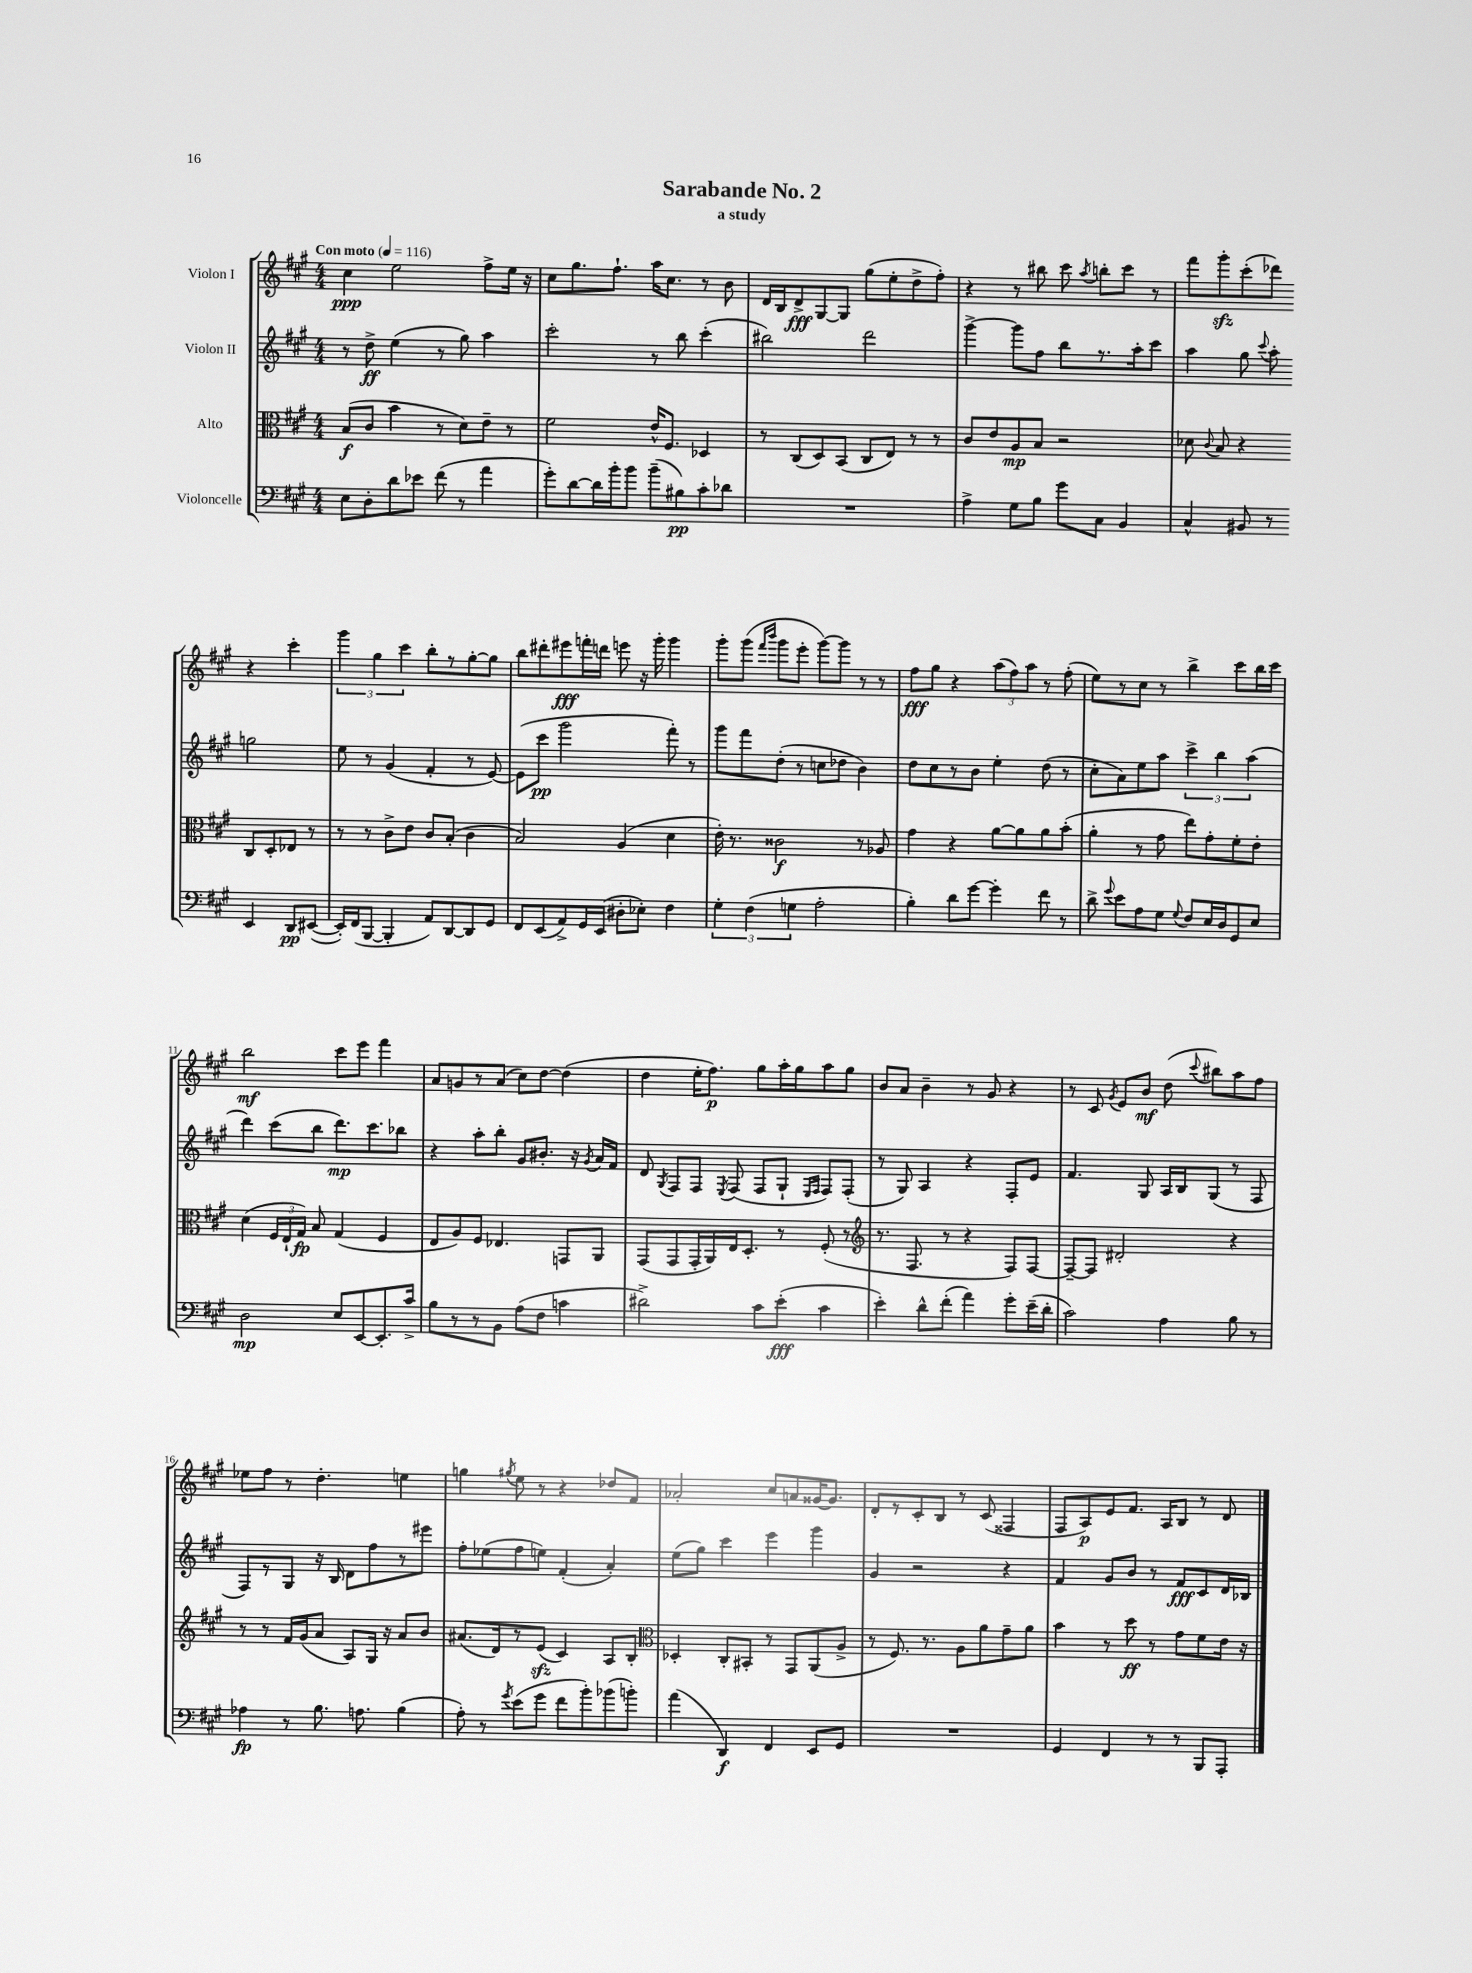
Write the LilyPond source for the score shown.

\header { title = "Sarabande No. 2" subtitle = "a study" }
<<
\new StaffGroup <<
\new Staff = "s0" \with { instrumentName = "Violon I" } {
    \clef treble \key a \major \numericTimeSignature \time 4/4 \tempo "Con moto" 4 = 116
    \autoBeamOff cis''4\ppp e''2 fis''8[-> e''16] r16 |
    cis''8[ gis''8. fis''8.]-! a''16[ cis''8.] r8 b'8 |
    d'16[ b16 d'8->\fff gis8~ gis8] gis''8[( e''8-. d''8-> fis''8]-.) |
    r4 r8 bis''8 cis'''8 \acciaccatura { a''8 } b''8[-. cis'''8] r8 |
    fis'''8[ gis'''8-.\sfz cis'''8-.( des'''8]) r4 cis'''4-. |
    \tuplet 3/2 { gis'''4 gis''4 cis'''4 } b''8[-. r8 gis''8~-. gis''8] |
    b''8[ dis'''8-. eis'''8\fff f'''16-. d'''16] e'''8 r16 gis'''16-. gis'''4 |
    gis'''8[-. gis'''8]( \grace { fis'''16[ b'''16] } gis'''8[ e'''8]-. gis'''8[~) gis'''8] r8 r8 |
    fis''8[\fff gis''8] r4 \tuplet 3/2 { a''8[( fis''8) a''8] } r8 fis''8-.( |
    e''8[) r8 cis''8] r8 b''4-> cis'''8[ b''16 cis'''16] |
    b''2\mf cis'''8[ e'''8] fis'''4 |
    a'8[ g'8 r8 a'8]( cis''8[) d''8]~ d''4( |
    d''4 e''16[-. fis''8.]\p) gis''8[ a''16-. gis''16 a''8 gis''8] |
    b'8[ a'8] b'4-- r8 gis'8 r4 |
    r8 cis'8 \acciaccatura { gis'8 } e'8[ b'8]\mf d''8( \appoggiatura { cis'''8 } bis''8[) a''8 fis''8] |
    ees''8[ fis''8] r8 d''4.-. e''4 |
    g''4 \acciaccatura { gis''8 } e''8 r8 r4 des''8[ fis'8] |
    aes'2-. cis''8[ a'8 gisis'16~ gisis'8.] |
    d'8[-. r8 cis'8-. b8] r8 cis'8( fisis4 |
    fis8[ a8\p) e'8 fis'8.] a16[ b8] r8 d'8 \bar "|." |
}
\new Staff = "s1" \with { instrumentName = "Violon II" } {
    \clef treble \key a \major \numericTimeSignature \time 4/4
    \autoBeamOff r8 d''8->\ff e''4( r8 gis''8) a''4 |
    cis'''2-. r8 b''8 cis'''4-.( |
    bis''2) d'''2 |
    gis'''4~-> gis'''8[ fis''8] b''8[ r8. a''16-. cis'''8] |
    a''4 gis''8 \appoggiatura { cis'''8 } a''8-. g''2 |
    e''8 r8 gis'4( fis'4-. r8 e'8~) |
    e'8[( cis'''8]\pp gis'''2 fis'''8-.) r8 |
    gis'''8[ fis'''8 d''8]-.( r8 c''8[ des''8] b'4) |
    d''8[ cis''8 r8 b'8] e''4-. d''8( r8 |
    cis''8[-. a'8) e''8 a''8] \tuplet 3/2 { cis'''4-> b''4 a''4( } |
    d'''4) cis'''8[( b''8] d'''8.[\mp) cis'''8. bes''8] |
    r4 a''8[-. b''8]-. gis'8[ bis'8.]-. r16 \acciaccatura { gis'8 } a'16[ fis'16] |
    d'8 \acciaccatura { gis8 } fis8[ fis8] \acciaccatura { e8 } fis8( fis8[ gis8]-! \grace { e16[ fis16] } fis8[) fis8]-.( |
    r8 gis8) a4 r4 fis8[-. e'8] |
    fis'4. gis8 a16[ b16 gis8]( r8 fis8 |
    fis8[) r8 gis8] r16 b16 d'8[ fis''8 r8 eis'''8] |
    fis''8[-. ees''8( fis''8 e''8]) fis'4-.( a'4-.) |
    e''8[( gis''8]) cis'''4 e'''4 gis'''4 |
    gis'4 r2 r4 |
    fis'4 gis'8[ b'8] r8 fis'8[\fff cis'8 d'16 bes16] \bar "|." |
}
\new Staff = "s2" \with { instrumentName = "Alto" } {
    \clef alto \key a \major \numericTimeSignature \time 4/4
    \autoBeamOff b8[\f( cis'8] b'4 r8 d'8[) e'8]-- r8 |
    fis'2 e'16[-^ fis8.] des4 |
    r8 cis8[( d8) b,8]( cis8[ e8]) r8 r8 |
    cis'8[ e'8 a8\mp b8] r2 |
    des'8 \appoggiatura { cis'8 } b8 r4 cis8[ d8-. ees8] r8 |
    r8 r8 cis'8[-> e'8] cis'8[ b8]-.( cis'4 |
    b2) a4( d'4 |
    e'16-.) r8. cisis'2\f r8 aes8 |
    gis'4 r4 a'8[~ a'8 a'8 b'8]-.( |
    a'4-. r8 gis'8 e''8[) gis'8-. fis'8-. e'8]-. |
    d'4( \tuplet 3/2 { fis16[ e16-! gis16]\fp) } b8 gis4( fis4 |
    e8[ a8) fis8] ees4. g,8[ a,8] |
    gis,8[( gis,8 gis,16-. a,16) e16 d8.]-. r8 fis8-.( r8 |
    \clef treble r8. fis8. r8 r4 fis8[) fis8]~ |
    fis8[~-- fis8] dis'2-. r4 |
    r8 r8 fis'16[ gis'16( a'8] a8[) gis16] r16 a'8[ b'8] |
    ais'8.[( d'16) r8 e'8]\sfz( cis'4) a8[ b8]-. |
    \clef alto des4-. cis8[-. bis,8]-. r8 gis,8[ a,8( a8]-> |
    r8 fis8.) r8. a8[ a'8 gis'8-- a'8] |
    b'4 r8 d''8\ff r8 gis'8[ fis'8 e'16] r16 \bar "|." |
}
\new Staff = "s3" \with { instrumentName = "Violoncelle" } {
    \clef bass \key a \major \numericTimeSignature \time 4/4
    \autoBeamOff e8[ d8-. d'8 ees'8] fis'8( r8 a'4 |
    gis'8[-.) d'8~ d'16 b'16-. b'8] b'8[--( bis8\pp) cis'8-. des'8] |
    R1 |
    a4-> gis8[ b8] gis'8[ cis8] b,4 |
    cis4-^ bis,8 r8 e,4 d,8[\pp eis,8]~( |
    eis,16[-.) fis,16( b,,8]~ b,,4-. a,8[) d,8~ d,8 gis,8] |
    fis,8[ e,8( a,8->) gis,16 e,16]( dis8[-. ees8]-.) fis4 |
    \tuplet 3/2 { gis4-. fis4( g4 } a2-. |
    b4-.) d'8[ gis'8]~ gis'4-. fis'8 r8 |
    d'8-> \appoggiatura { gis'8 } e'8[ a8 gis8] \appoggiatura { gis8 } fis8[ e16 d16 gis,8 e8] |
    d2\mp e8[ e,8~ e,8.-. cis'16]-> |
    b8[ r8 r8 b,8] a8[( fis8] c'4 |
    dis'2->) cis'8[ e'8]-.\fff( cis'4 |
    e'4-.) d'8[-^ fis'8]-.( a'4) gis'8[-. e'16--( d'16]-. |
    cis'2) a4 b8 r8 |
    aes4\fp r8 b8. a8. b4( |
    a8-.) r8 \acciaccatura { gis'8 } e'8[( gis'8] fis'8[ b'8-.) bes'8( b'8]-.) |
    a'4( d,4\f) fis,4 e,8[ gis,8] |
    R1 |
    gis,4 fis,4 r8 r8 b,,8[ a,,8]-. \bar "|." |
}
>>
>>
